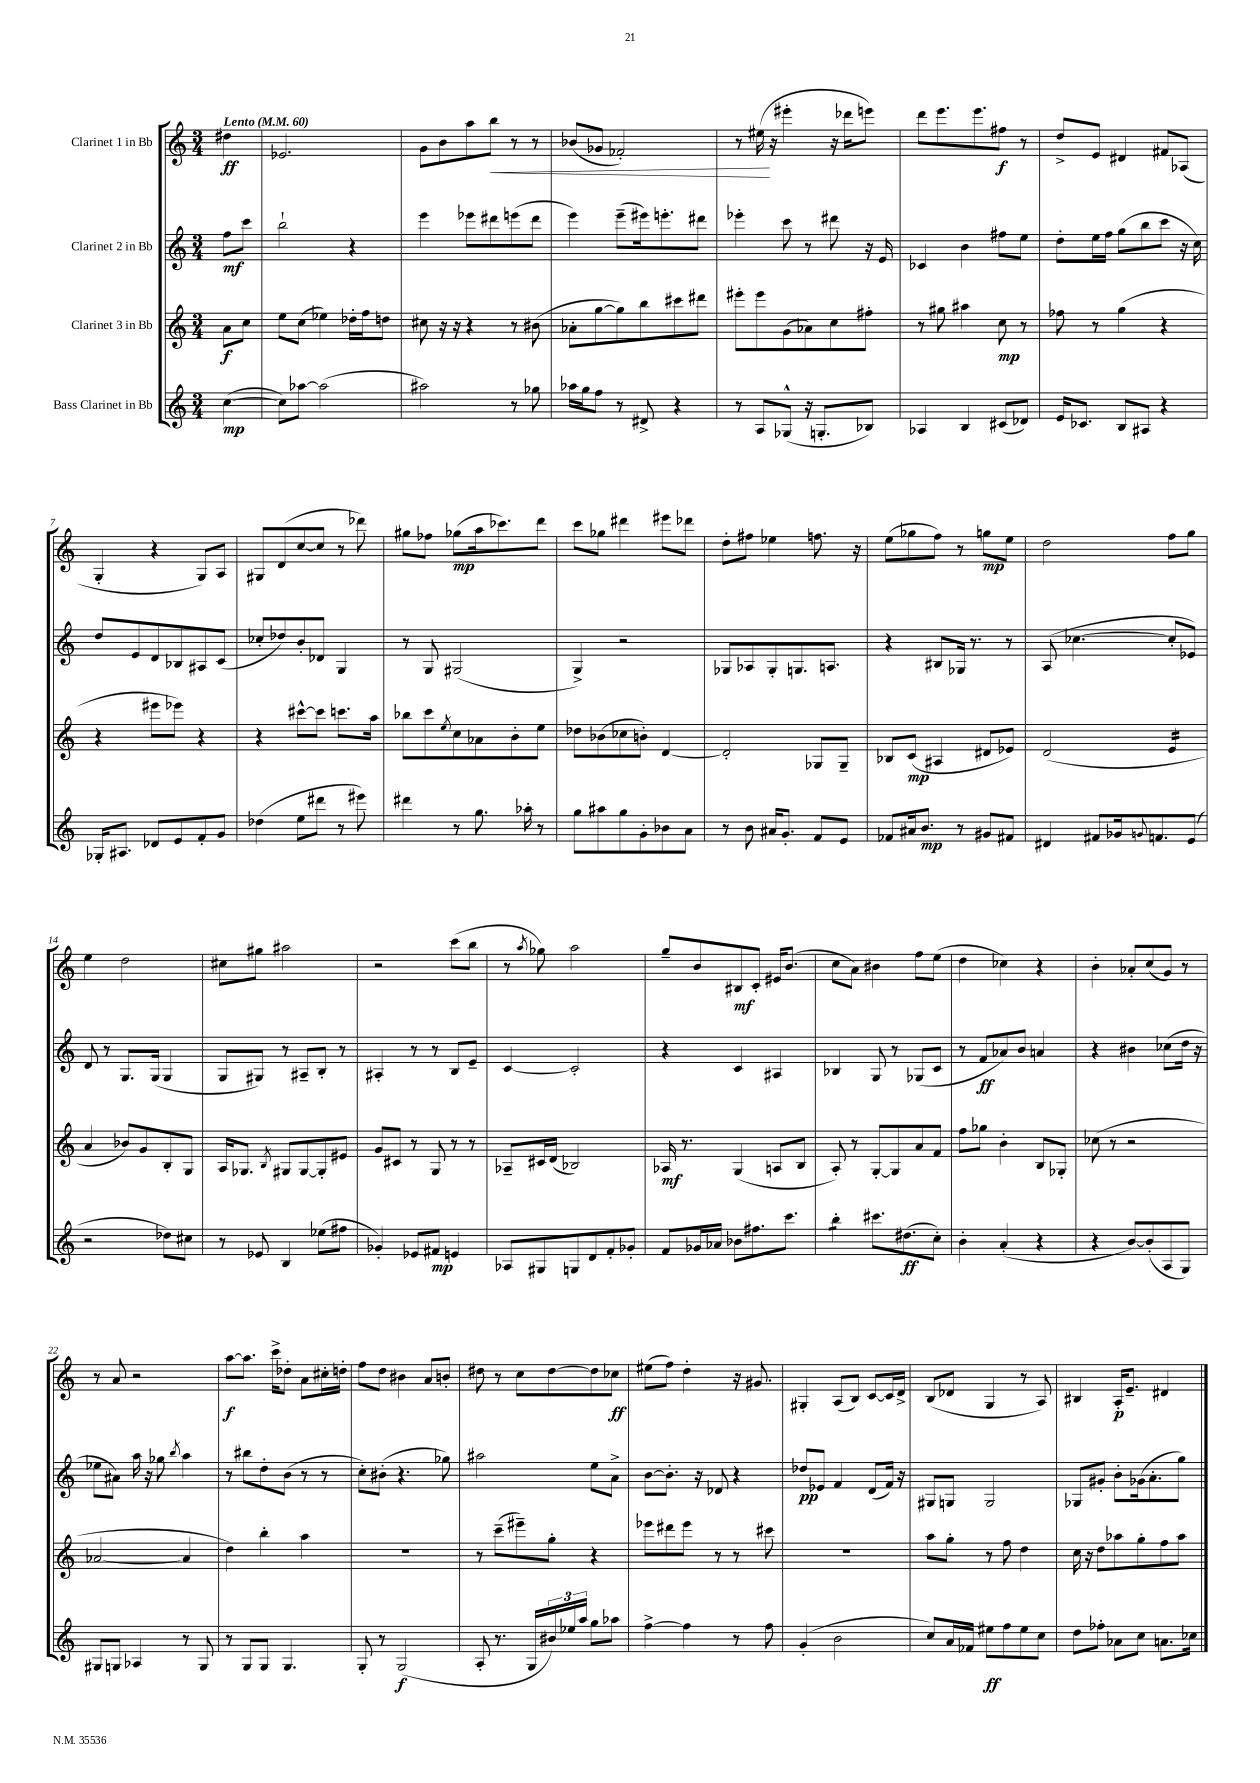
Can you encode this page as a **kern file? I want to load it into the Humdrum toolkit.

**kern	**kern	**kern	**kern
*staff4	*staff3	*staff2	*staff1
*clefG2	*clefG2	*clefG2	*clefG2
*k[]	*k[]	*k[]	*k[]
*M3/4	*M3/4	*M3/4	*M3/4
*MM60	*MM60	*MM60	*MM60
([4cc\	8a\L	8ff\L	4dd#\
.	8cc\J	8ccc\J	.
=	=	=	=
8cc\]L)	8ee\L	2bb`\	2.e-/
[8aa-\J	(8cc\J	.	.
(2aa-\]	4ee-\)	.	.
.	16dd-'\LL	4r	.
.	16ff\J	.	.
.	8dd\J	.	.
=	=	=	=
2aa#\)	8cc#\	4eee\	8g\L
.	16r	.	8b\
.	16r	.	.
.	4r	8eee-\L	8aa\
.	.	8ddd#\	8bb\J
8r	8r	(8eee\	8r
8gg-\	(8b#\	8ddd#\J	8r
=	=	=	=
16aa-\LL	8a-'\L	4eee\)	(8b-/L
16gg\J	.	.	.
8ff\J	[8gg\	.	8g-/J
8r	8gg\])	(8eee~\L	2f-'/)
8d#^/	8bb\	16eee#\k)	.
.	.	8.eee'\	.
4r	8ccc#\	.	.
.	8ddd#\J	8ddd#\J	.
=	=	=	=
8r	8eee#'\L	4eee-'\	8r
8A/L	8eee#\	.	(16ee#\
.	.	.	16r
(8G-^^/J	(8g\	8ccc\	4eee#'\
16r	8a-\)	8r	.
8.G'/L	.	.	.
.	8cc\	8ddd#\	16r
.	.	.	16ddd-\LK
8B-/J)	8ff#'\J	16r	8eee\J)
.	.	16e/	.
=	=	=	=
4A-/	8r	4c-/	8ddd\L
.	8gg#\	.	8.eee\
4B/	4aa#\	4b\	.
.	.	.	8.eee\
(8c#/L	8cc\	8ff#\L	8ff#\J
8d-/J)	8r	8ee\J	8r
=	=	=	=
16e/LK	8ff-\	8dd'\L	8dd^/L
8.c-/J	.	.	.
.	8r	16ee\L	8e/J
.	.	16ff\JJ	.
8B/L	(4gg\	(8gg\L	4d#/
8A#/J	.	8bb\	.
4r	4r	8ccc\J	8f#/L
.	.	16r	(8A-/J
.	.	16cc\)	.
=	=	=	=
16G-'/LK	4r	8dd/L	4G'/
8.A#/J	.	.	.
.	.	8e/	.
8d-/L	8eee#\L	8d/	4r
8e/	8eee-\J)	8B-/	.
8f'/	4r	8A#/	8G/L)
8g/J	.	(8c/J	8A/J
=	=	=	=
(4dd-\	4r	8cc-'/L	8G#/L
.	.	8dd-/)	(8d/
8ee\L	[8ccc#^^\L	8b'/	[8cc/
8ddd#\J	8ccc#\]J	8d-/J	8cc/]J
8r	8.ccc\L	4G/	8r
8eee#\)	.	.	8ddd-\)
.	16aa\Jk	.	.
=	=	=	=
4ddd#\	8bb-\L	8r	8gg#\L
.	8ccc\	8G/	8ff-\J
.	8qee/	.	.
8r	8cc\	(2G#/	(8gg-\L
8.gg\	8a-\	.	16aa\k
.	.	.	8.ccc-\)
.	8b'\	.	.
16aa-'\	.	.	.
8r	8ee\J	.	8ddd\J
=	=	=	=
8gg\L	8dd-\L	4G^/)	8ccc\L
8aa#\	(8b-\	.	8gg-\J
8gg\	8cc-\	2r	4ddd#\
8g'\	8b'\J)	.	.
8b-\	[4d/	.	8eee#\L
8a\J	.	.	8ddd-\J
=	=	=	=
8r	2d'/]	8G-/L	8dd'\L
8b\	.	8A-/	8ff#\J
16a#/LK	.	8G-'/	4ee-\
8.g'/J	.	.	.
.	.	8.G/	.
8f/L	8G-/L	.	8.ff\
.	.	8.A/J	.
8e/J	8G-~/J	.	.
.	.	.	16r
=	=	=	=
8f-/L	8B-/L	4r	(8ee\L
16a#/k	(8c/J	.	8gg-\
8.b/J	.	.	.
.	4A#/	8B#/L	8ff\J)
8r	.	16G-/Jk	8r
.	.	8.r	.
8g#/L	8d#/L	.	8gg\L
8f#/J	8e-/J)	8r	8ee\J
=	=	=	=
4d#/	(2d/	(8A/	2dd\
.	.	[4.cc-\	.
8f#/L	.	.	.
16g-/k	.	.	.
8qqg/	.	.	.
8.f/	.	.	.
.	4e/	8cc-'/]L	8ff\L
(8e/J	.	8e-/J)	8gg\J
=	=	=	=
2r	4a/	8d/	4ee\
.	.	8r	.
.	8b-/L)	8.G/L	2dd\
.	8g/	.	.
.	.	(16G/Jk	.
8dd-\L)	8B'/	4G/	.
8cc#\J	8G/J	.	.
=	=	=	=
8r	16A/LK	8G/L	8cc#\L
.	8.G-/J	.	.
8e-/	.	8G#/J)	8gg#\J
.	8qB/	.	.
4B/	8G#/L	8r	2aa#\
.	[8G#/	8A#~/L	.
(8ee-\L	8G#'/]	8B'/J	.
8ff#\J	8e#/J	8r	.
=	=	=	=
4g-'/)	8g/L	4A#'/	2r
.	8c#/J	.	.
8e-/L	8r	8r	.
8f#/J	8G/	8r	.
4e/	8r	8B/L	(8ccc\L
.	8r	8e~/J	8bb\J
=	=	=	=
8A-/L	8A-~/L	[4c/	8r
.	.	.	8qaa/
8G#/	16c#/L	.	8gg-\)
.	(16d/JJ	.	.
8G/	2B-/)	2c'/]	2aa\
8d/	.	.	.
8f'/	.	.	.
8g-'/J	.	.	.
=	=	=	=
8f/L	16A-/	4r	8gg~/L
.	8.r	.	.
16g-/L	.	.	8b/
16a-/JJ	.	.	.
8b-\L	(4G/	4c/	8B#/
8.ff#\	.	.	8c'/J
.	8A/L	4A#/	16e#/LK
8.ccc\J	.	.	(8.b/J
.	8B/J	.	.
=	=	=	=
4bb'\	8A'/)	4B-/	8cc\L
.	8r	.	8a\J)
8.ccc#\L	[8G'/L	8G/	4b#\
.	8G/]	8r	.
(8.dd#\	.	.	.
.	8a/	(8G-/L	8ff\L
8cc'\J)	8f/J	8c/J	(8ee\J
=	=	=	=
4b'\	8ff\L	8r	4dd\
.	8gg-\J	8f/L	.
(4a'/	4b'\	8a-/)	4cc-\)
.	.	8b/J	.
4r	8B/L	4a/	4r
.	8G-'/J	.	.
=	=	=	=
4r	(8cc-\	4r	4b'\
.	8r	.	.
[8b/L)	2r	4b#\	8a-'/L
(8b'/]	.	.	(8cc/
8A/	.	(8cc-\L	8g/J)
8G/J)	.	16dd\Jk	8r
.	.	16r	.
=	=	=	=
8G#/L	[2a-/	8ee-\L	8r
8G/J	.	8a#\J)	8a/
4A-/	.	16aa\	2r
.	.	16r	.
.	.	8gg-\	.
.	.	8qbb/	.
8r	4a-/]	4aa\	.
8G/	.	.	.
=	=	=	=
8r	4dd\)	8r	[8aa\L
8G/L	.	8bb#\L	8.aa\]J
8G/J	4bb'\	8dd'\	.
.	.	.	16ccc^\LK
4.G/	.	(8b\J	8dd-'\J
.	4aa\	8r	8a\L
.	.	8r	16cc#'\L
.	.	.	16dd'\JJ
=	=	=	=
8G'/	2.r	8cc'\L)	8ff\L
8r	.	(8b#'\J	8dd\J
(2G/	.	4.r	4b#\
.	.	.	8a/L
.	.	8gg-\)	8b'/J
=	=	=	=
8A'/	8r	2aa#\	8dd#\
8.r	(8ccc~\L	.	8r
.	8eee#~\)	.	8cc\L
16G/LL	.	.	.
24b#/)	8gg'\J	.	[8dd#\
24ee-/	.	.	.
24aa/JJ	.	.	.
8gg\L	4r	8ee\L	8dd#\]
8aa-\J	.	8a^\J	8cc-\J
=	=	=	=
[4ff^\	8eee-\L	[8b\L	(8ee#\L
.	8ddd#\	8.b'\]J	8ff\J)
4ff\]	8eee-\J	.	4dd'\
.	.	16r	.
.	8r	8d-/	.
8r	8r	4r	16r
.	.	.	8.g#/
8ff\	8ccc#\	.	.
=	=	=	=
(4g'/	2.r	8dd-/L	4G#'/
.	.	8e-/J	.
2b\	.	4f/	(8A/L
.	.	.	8B/J)
.	.	(8d/L	[8c/L
.	.	16f/Jk)	16c/]L
.	.	16r	16d^/JJ
=	=	=	=
8cc/L)	8aa\L	8G#/L	(8B/L
16a/L	8gg'\J	8G/J	8d-/J
16f-/JJ	.	.	.
8ee#\L	8r	2G/	4G/
8ff\	8ff\	.	.
8ee#\	4dd\	.	8r
8cc\J	.	.	8A/)
=	=	=	=
8dd\L	16cc\	8G-/L	4B#/
.	16r	.	.
8ff-'\J	8dd\L	8g#'/J	.
8a-\L	8aa-\	8b'\L	16A'/LK
.	.	.	8.e~/J
8cc\J	8gg'\	(16g-\k	.
.	.	8.a'\	.
8.a\L	8ff\	.	4d#/
.	8aa-\J	8gg\J)	.
16cc-\Jk	.	.	.
==	==	==	==
*-	*-	*-	*-
